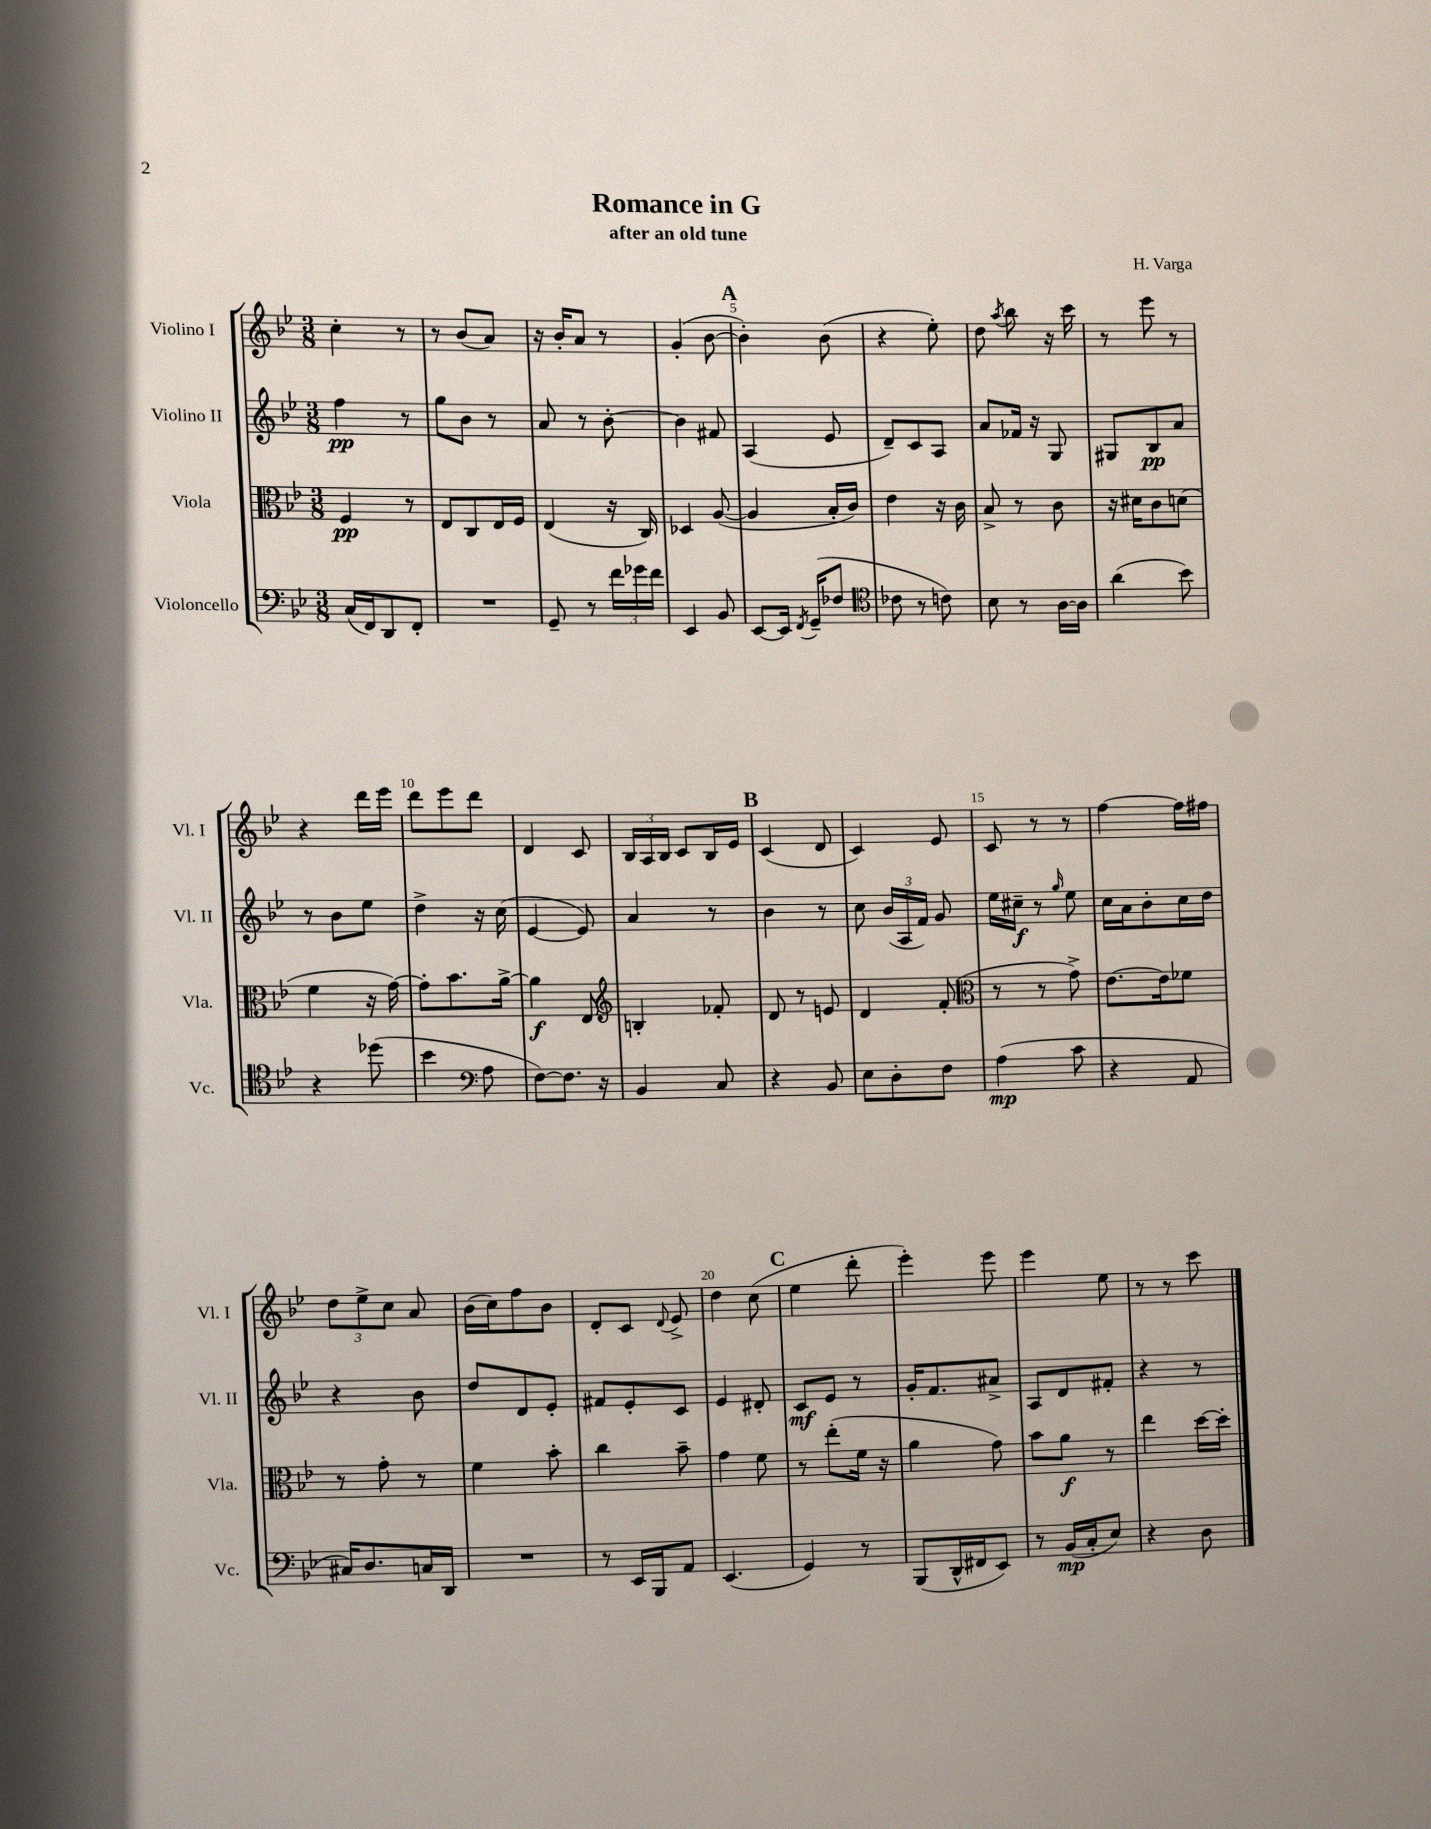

**kern	**kern	**kern	**kern
*staff4	*staff3	*staff2	*staff1
*clefF4	*clefC3	*clefG2	*clefG2
*k[b-e-]	*k[b-e-]	*k[b-e-]	*k[b-e-]
*M3/8	*M3/8	*M3/8	*M3/8
(16C	4F	4ff	4cc'
16FF)	.	.	.
8DD	.	.	.
8FF'	8r	8r	8r
=	=	=	=
4.r	8E-	8gg	8r
.	8C	8b-	(8b-
.	16E-	8r	8a)
.	16F	.	.
=	=	=	=
8GG~	(4E-	8a	16r
.	.	.	16b-'
8r	.	8r	8a
24f	16r	[8b-'	8r
24g-	.	.	.
.	16C)	.	.
24f	.	.	.
=	=	=	=
4EE-	4D-	4b-]	(4g'
8BB-	([8A	8f#	[8b-
=	=	=	=
[8EE-	4A]	(4A	4b-'])
16EE-]	.	.	.
8qFF	.	.	.
(16GG~	.	.	.
8F-	16B-'	8e-	(8b-
.	16c)	.	.
=	=	=	=
*clefC4	*	*	*
8c-	4e-	8d~)	4r
8r	.	8c	.
8c)	16r	8A	8ee-')
.	16c	.	.
=	=	=	=
8B-	8B-^	8a	8dd
.	.	.	8qaa
8r	8r	16f-	8bb-
.	.	16r	.
[16A	8c	8G	16r
16A]	.	.	16ccc
=	=	=	=
(4a	16r	8G#	8r
.	16d#	.	.
.	8c	8B-	8eee-
8b-)	(8d	8a	8r
=	=	=	=
4r	4f	8r	4r
.	.	8b-	.
(8dd-	16r	8ee-	16ddd
.	[16g)	.	16eee-
=	=	=	=
4b-	8g']	4dd^	8ddd
.	8.b-	.	8eee-
*clefF4	*	*	*
8A	.	16r	8ddd
.	[16a^	(16cc	.
=	=	=	=
[8F)	4a]	[4e-	4d
8.F]	.	.	.
.	8E-	8e-])	8c
16r	.	.	.
=	=	=	=
*	*clefG2	*	*
4BB-	4B'	4a	24B-
.	.	.	24A
.	.	.	24B-
.	.	.	8c
8C	8f-'	8r	16B-
.	.	.	16e-
=	=	=	=
4r	8d	4b-	(4c
.	8r	.	.
8BB-	8e	8r	8d
=	=	=	=
8E-	4d	8cc	4c)
8D'	.	(24b-	.
.	.	24A	.
.	.	24f)	.
8F	(8f'	8g	8e-
=	=	=	=
*	*clefC3	*	*
(4A	8r	16ee-	8c
.	.	16cc#~	.
.	8r	8r	8r
.	.	16qqgg	.
8c	8g^)	8ee-	8r
=	=	=	=
4r	[8.e-	16cc	[4ff
.	.	16a	.
.	.	8b-'	.
.	16e-]	.	.
8AA	8f-	16cc	16ff]
.	.	16dd	16ff#
=	=	=	=
16C#)	8r	4r	12dd
8.D	.	.	.
.	.	.	12ee-^
.	8g'	.	.
.	.	.	12cc
16C	8r	8b-	8a
16DD	.	.	.
=	=	=	=
4.r	4f	8dd	(16b-
.	.	.	16cc)
.	.	8d	8ff
.	8b-'	8e-'	8b-
=	=	=	=
8r	4cc	8f#	8d'
16EE-	.	8e-'	8c
16BBB-	.	.	.
.	.	.	8qqd
8AA	8b-~	8c	8e-^
=	=	=	=
(4.EE-	4g	4e-	4dd
.	8f	8d#'	(8cc
=	=	=	=
4GG)	8r	8c	4ee-
.	(8ee-'	8e-	.
8r	16f	8r	8ddd'
.	16r	.	.
=	=	=	=
(8BBB-	4a	16g'	4eee-')
.	.	8.f	.
16DD^^	.	.	.
16FF#	.	.	.
8EE-)	8g)	8a#^	8eee-
=	=	=	=
8r	8b-	8A	4eee-
(16BB-	8a	8d	.
16C'	.	.	.
8E-)	8r	8f#'	8ee-
=	=	=	=
4r	4ee-	4r	8r
.	.	.	8r
8D	[16dd	8r	8ccc
.	16dd']	.	.
==	==	==	==
*-	*-	*-	*-
